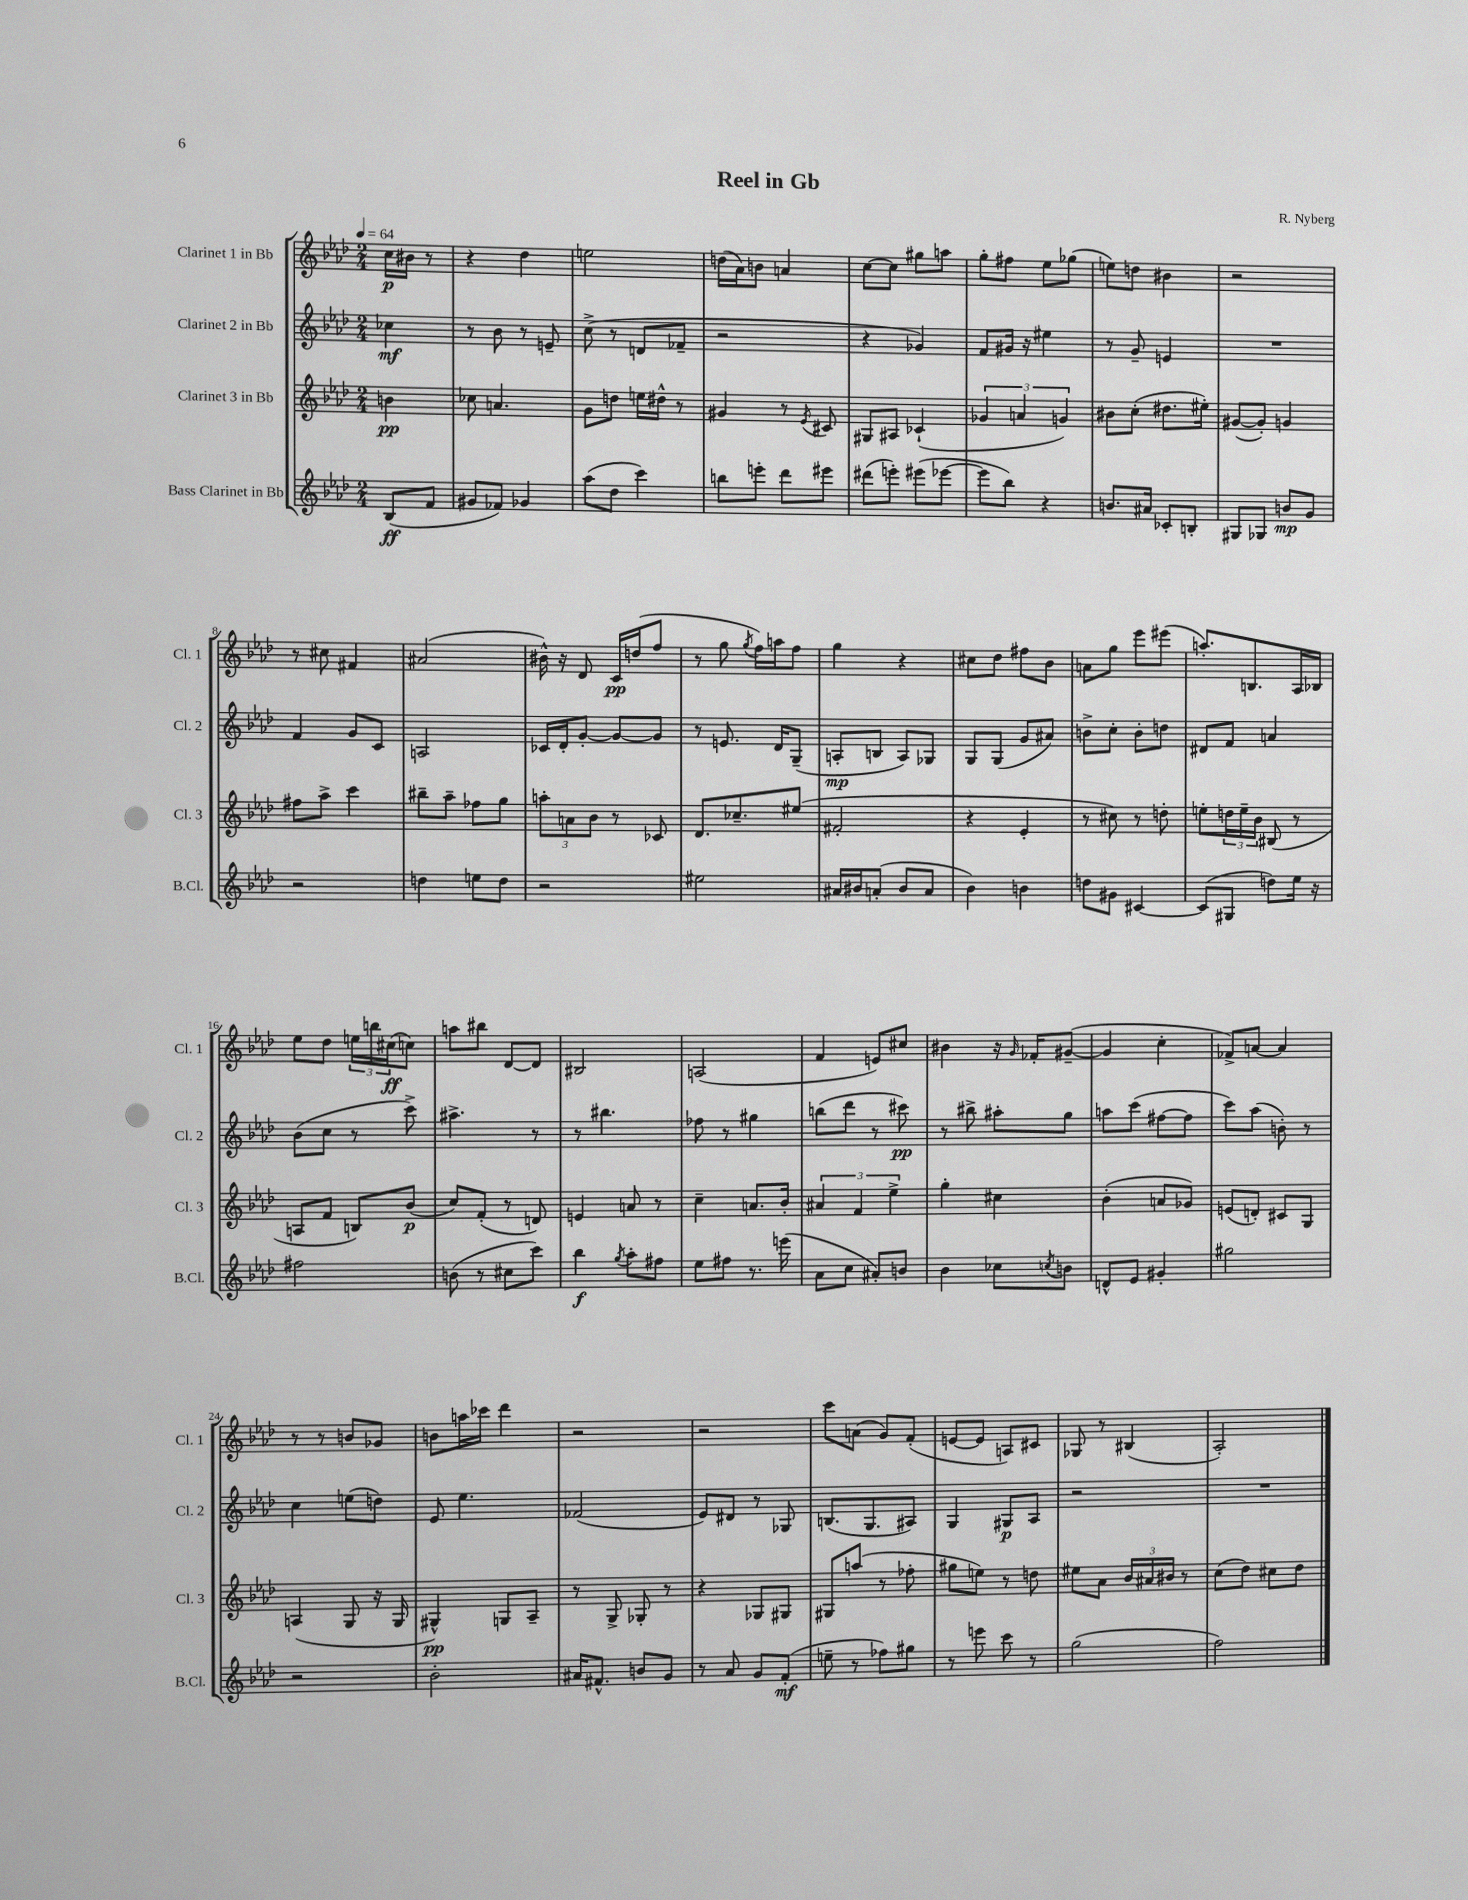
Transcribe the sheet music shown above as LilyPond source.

\header { title = "Reel in Gb" composer = "R. Nyberg" }
<<
\new StaffGroup <<
\new Staff = "s0" \with { instrumentName = "Clarinet 1 in Bb" shortInstrumentName = "Cl. 1" } {
    \clef treble \key aes \major \numericTimeSignature \time 2/4 \partial 4 \tempo 4 = 64
    c''16\p bis'16 r8 |
    r4 des''4 |
    e''2 |
    d''16( aes'16) b'8 a'4 |
    c''8~ c''8 gis''8 a''8 |
    g''8-. fis''8 ees''8 ges''8( |
    e''8) d''8 bis'4 |
    r2 |
    r8 cis''8 fis'4 |
    ais'2( |
    bis'16-^) r16 des'8 c'16\pp d''16( f''8 |
    r8 g''8 \acciaccatura { g''8 } f''16) a''16 f''8 |
    g''4 r4 |
    cis''8 des''8 fis''8 bes'8 |
    a'8 g''8 ees'''8 eis'''8( |
    a''8.-.) b8. aes16 bes16 |
    ees''8 des''8 \tuplet 3/2 { e''16 b''16 cis''16\ff( } c''8) |
    a''8 bis''8 des'8~ des'8 |
    bis2 |
    a2( |
    f'4 e'8) cis''8 |
    bis'4 r16 \grace { g'16 } fes'16-. gis'8~--( |
    gis'4 c''4-. |
    fes'8->) a'8~ a'4 |
    r8 r8 b'8 ges'8 |
    b'8 a''16 ces'''16 des'''4 |
    r2 |
    r2 |
    c'''8 a'8( g'8) f'8-.( |
    e'8~ e'8 a8) cis'8 |
    ges8 r8 bis4( |
    aes2-.) \bar "|." |
}
\new Staff = "s1" \with { instrumentName = "Clarinet 2 in Bb" shortInstrumentName = "Cl. 2" } {
    \clef treble \key aes \major \numericTimeSignature \time 2/4 \partial 4
    ces''4\mf |
    r8 bes'8 r8 e'8-- |
    c''8->( r8 d'8 fes'8-- |
    r2 |
    r4 ges'4) |
    f'8 gis'16 r16 eis''4 |
    r8 g'8-- e'4 |
    R2 |
    f'4 g'8 c'8 |
    a2 |
    ces'16 des'16-. g'8~-. g'8~ g'8 |
    r8 e'8. des'16 g8--( |
    a8-.\mp b8 a8) ges8 |
    g8 g8( g'8 ais'8) |
    b'8-> c''8-. b'8-. d''8 |
    dis'8 f'8 a'4 |
    bes'8( c''8 r8 c'''8->) |
    ais''4.-> r8 |
    r8 bis''4. |
    fes''8 r8 gis''4 |
    b''8( des'''8 r8 cis'''8\pp) |
    r8 bis''8-> ais''8-. g''8 |
    a''8 c'''8( fis''8~ fis''8 |
    c'''8) aes''8( b'8-.) r8 |
    c''4 e''8( d''8) |
    ees'8 ees''4. |
    fes'2( |
    ees'8) dis'8 r8 ges8 |
    b8.( g8. ais8) |
    g4 gis8\p aes8 |
    r2 |
    R2 \bar "|." |
}
\new Staff = "s2" \with { instrumentName = "Clarinet 3 in Bb" shortInstrumentName = "Cl. 3" } {
    \clef treble \key aes \major \numericTimeSignature \time 2/4 \partial 4
    b'4\pp |
    ces''8 a'4. |
    g'8 d''8 e''16 dis''16-^ r8 |
    gis'4 r8 \acciaccatura { ees'8 } cis'8 |
    gis8 ais8 ces'4-!( |
    \tuplet 3/2 { ges'4 a'4 g'4) } |
    bis'8 c''8-.( dis''8. eis''16-.) |
    gis'8~( gis'8-.) g'4 |
    fis''8 aes''8-> c'''4 |
    bis''8-- aes''8-- fes''8 g''8 |
    \tuplet 3/2 { a''8-. a'8 bes'8 } r8 ces'8 |
    des'8. ces''8.-- eis''8( |
    fis'2-. |
    r4 ees'4-. |
    r8 cis''8) r8 d''8-. |
    e''8-. \tuplet 3/2 { d''16 e''16-- bes'16 } bis8( r8 |
    a8 f'8 b8) bes'8\p( |
    c''8) f'8-.( r8 d'8) |
    e'4 a'8 r8 |
    c''4-- a'8. bes'16-. |
    \tuplet 3/2 { ais'4 f'4 ees''4-> } |
    g''4-. cis''4 |
    bes'4-.( a'8 ges'8) |
    e'8( d'8-.) cis'8 g8 |
    a4( g8 r16 g16 |
    gis4-^\pp) g8 aes8-- |
    r8 g8-> ges8-. r8 |
    r4 ges8 gis8 |
    gis8 a''8( r8 fes''8-. |
    gis''8 e''8) r8 d''8 |
    eis''8 aes'8 \tuplet 3/2 { bes'16 ais'16 bis'16 } r8 |
    c''8( des''8) cis''8 des''8 \bar "|." |
}
\new Staff = "s3" \with { instrumentName = "Bass Clarinet in Bb" shortInstrumentName = "B.Cl." } {
    \clef treble \key aes \major \numericTimeSignature \time 2/4 \partial 4
    bes8\ff( f'8 |
    gis'8 fes'8) ges'4 |
    aes''8( des''8 c'''4) |
    b''8 e'''8-. des'''8 eis'''8 |
    dis'''8( e'''8-.) eis'''8( ees'''8~ |
    ees'''8 bes''8) r4 |
    b'8. ais'16 ces'8-. b8-. |
    gis8 ges8 b'8\mp g'8 |
    r2 |
    d''4 e''8 d''8 |
    r2 |
    eis''2 |
    ais'16 bis'16 a'8-.( bis'8 a'8 |
    bes'4) b'4 |
    d''8 gis'8 cis'4~ |
    cis'8( gis8 d''8) ees''16 r16 |
    fis''2 |
    b'8( r8 cis''8 c'''8) |
    bes''4\f \acciaccatura { g''8 } aes''8-. fis''8 |
    ees''8 fis''8 r8. e'''16( |
    aes'8 c''8 ais'8-.) b'8 |
    bes'4 ces''8 \acciaccatura { c''8 } b'8 |
    d'8-^ ees'8 gis'4-. |
    gis''2 |
    r2 |
    bes'2-. |
    ais'16 fis'8.-^ b'8 g'8 |
    r8 aes'8 g'8 f'8-.\mf( |
    e''8-- r8 fes''8) gis''8 |
    r8 e'''8 c'''8 r8 |
    g''2( |
    f''2) \bar "|." |
}
>>
>>
